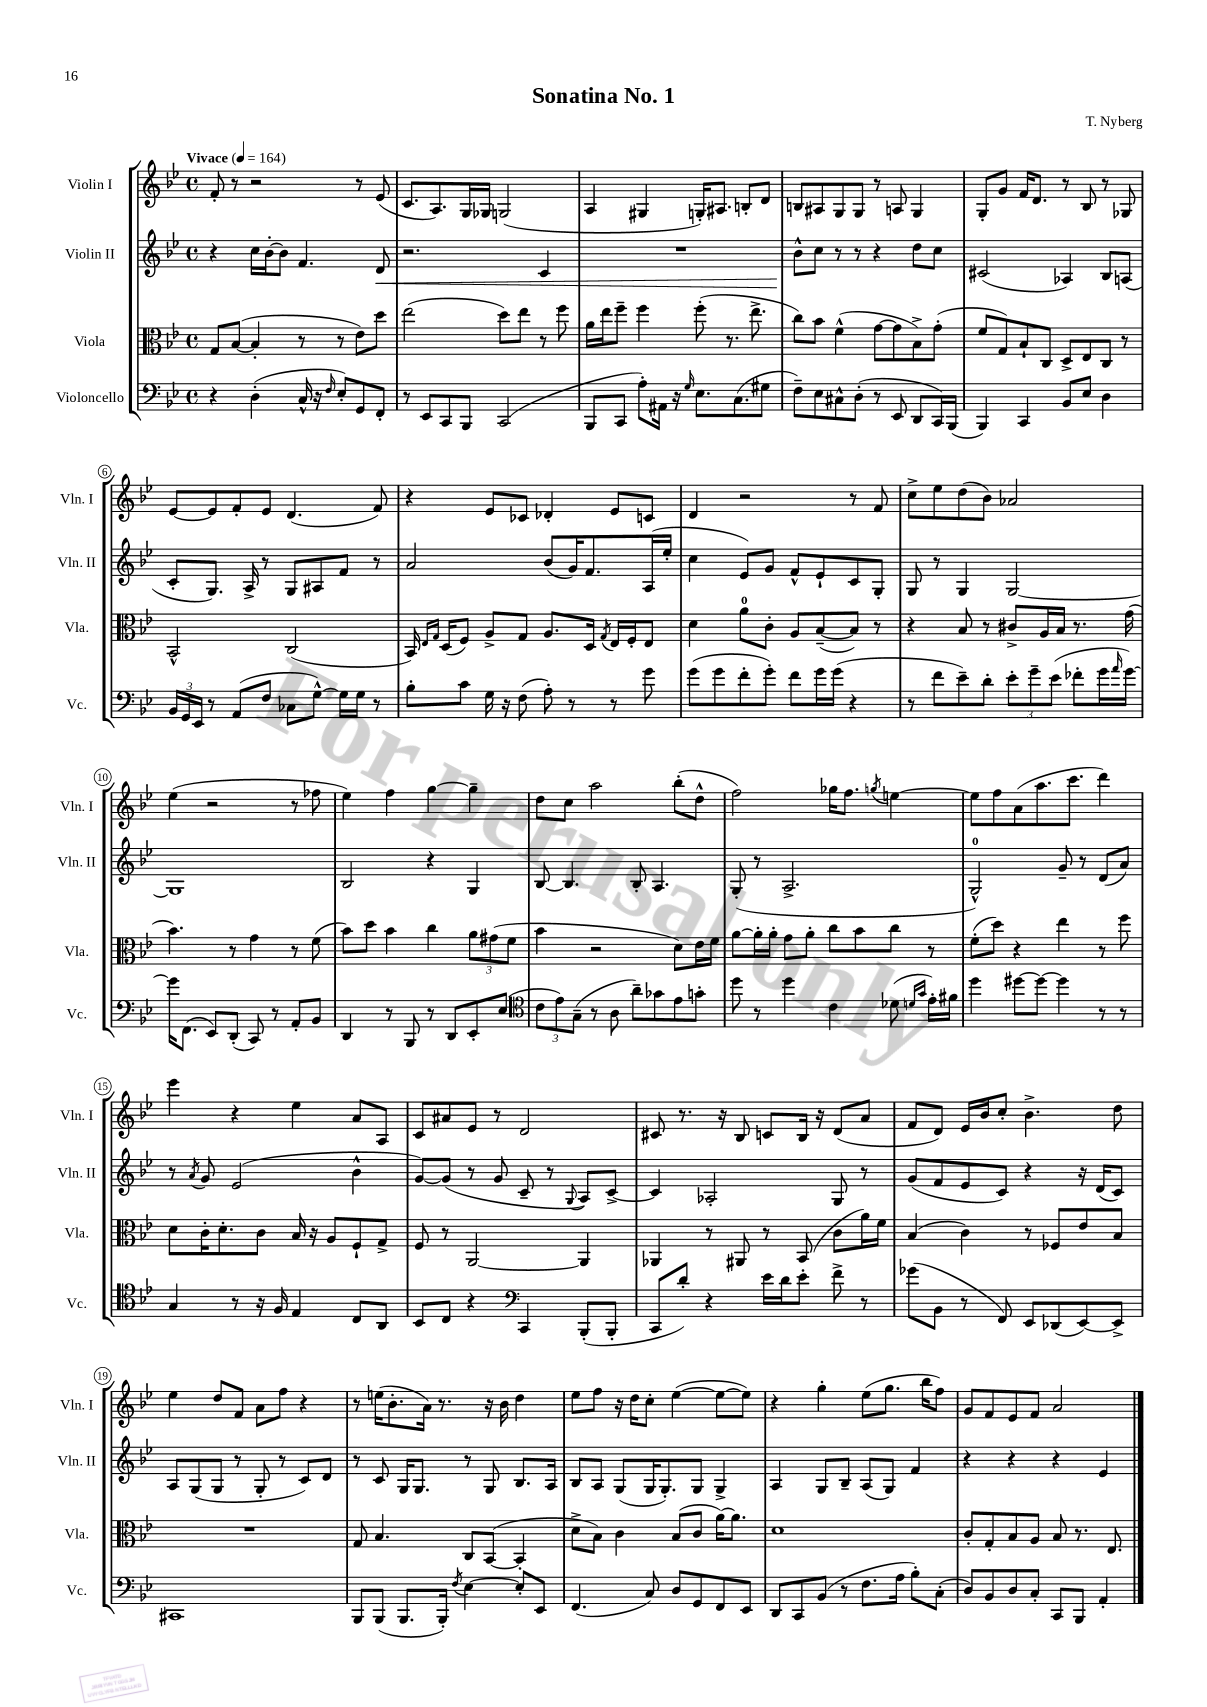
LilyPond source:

\header { title = "Sonatina No. 1" composer = "T. Nyberg" }
<<
\new StaffGroup <<
\new Staff = "s0" \with { instrumentName = "Violin I" shortInstrumentName = "Vln. I" } {
    \clef treble \key bes \major \defaultTimeSignature \time 4/4 \tempo "Vivace" 4 = 164
    f'8-. r8 r2 r8 ees'8( |
    c'8. a8.) g16 ges16 g2( |
    a4 gis4 g16-.) ais8. b8-. d'8 |
    b8 ais8 g8 g8 r8 a8 g4 |
    g8-. g'8 f'16 d'8. r8 bes8 r8 ges8 |
    ees'8~ ees'8 f'8-. ees'8 d'4.( f'8) |
    r4 ees'8 ces'8 des'4-. ees'8 c'8 |
    d'4 r2 r8 f'8 |
    c''8-> ees''8 d''8( bes'8) aes'2 |
    ees''4( r2 r8 fes''8 |
    ees''4) f''4 g''4~ g''4-- |
    d''8 c''8 a''2 bes''8-.( d''8-^ |
    f''2) ges''16 f''8. \acciaccatura { g''8 } e''4~ |
    e''8 f''8 a'8( a''8. c'''8. d'''4) |
    ees'''4 r4 ees''4 a'8 a8 |
    c'8 ais'8 ees'8 r8 d'2 |
    cis'8 r8. r16 bes8 c'8 bes16 r16 d'8( a'8 |
    f'8 d'8) ees'16 bes'16 c''8-. bes'4.-> d''8 |
    ees''4 d''8 f'8 a'8 f''8 r4 |
    r8 e''16( bes'8.-. a'16) r8. r16 bes'16 d''4 |
    ees''8 f''8 r16 d''16 c''8-. ees''4~( ees''8~ ees''8) |
    r4 g''4-. ees''8( g''8. bes''16 f''8) |
    g'8 f'8 ees'8 f'8 a'2 \bar "|." |
}
\new Staff = "s1" \with { instrumentName = "Violin II" shortInstrumentName = "Vln. II" } {
    \clef treble \key bes \major \defaultTimeSignature \time 4/4
    r4 c''16 bes'16~-. bes'8 f'4. d'8\< |
    r2. c'4 |
    R1 |
    bes'8-^\! c''8 r8 r8 r4 d''8 c''8 |
    cis'2( aes4) bes8 a8( |
    c'8-. g8.) a16-> r8 g8 ais8 f'8 r8 |
    a'2 bes'8( g'16) f'8. a16( ees''16-. |
    c''4 ees'8) g'8 f'8-^ ees'8-! c'8 g8-. |
    g8 r8 g4 g2~ |
    g1 |
    bes2 r4 g4 |
    bes8~ bes4. bes8-. a4. |
    g8-.( r8 a2.-> |
    g2-0-^) g'8-- r8 d'8( a'8) |
    r8 \acciaccatura { a'8 } g'8 ees'2( bes'4-^ |
    g'8~) g'8( r8 g'8 c'8-- r8 \appoggiatura { g8 } a8) c'8~-> |
    c'4 aes2-. g8 r8 |
    g'8( f'8 ees'8 c'8) r4 r16 d'16( c'8) |
    a8 g8( g8 r8 g8-. r8 c'8) d'8 |
    r8 c'8 g16 g8. r8 g8 bes8. a16 |
    bes8 a8 g8( g16 g8.-.) g8 g4-> |
    a4 g8 bes8-- a8( g8) f'4 |
    r4 r4 r4 ees'4 \bar "|." |
}
\new Staff = "s2" \with { instrumentName = "Viola" shortInstrumentName = "Vla." } {
    \clef alto \key bes \major \defaultTimeSignature \time 4/4
    g8 bes8~( bes4-. r8 r8 ees'8) d''8 |
    ees''2( d''8) ees''8 r8 f''8 |
    a'16 ees''16 f''8-- f''4 f''8-.( r8. ees''8.-> |
    c''8) bes'8 f'4-^( g'8~ g'8 bes8->) g'8-.( |
    f'8 g8) bes8-! c8 d8-> ees8 c8 r8 |
    bes,2-^ c2( |
    bes,16) \grace { ees16 g16 } d16( f8) a8-> g8 a8. d16 \acciaccatura { g8 } ees16 f16-. ees8 |
    d'4 a'8-0 c'8-. a8 bes8~--( bes8) r8 |
    r4 bes8 r8 cis'8-> a16 bes16 r8. g'16( |
    bes'4.) r8 g'4 r8 f'8( |
    bes'8) d''8 bes'4 c''4 \tuplet 3/2 { a'8 gis'8( f'8 } |
    bes'4 r2 d'8) ees'16 f'16 |
    a'8~ a'16-. a'16-. g'8 a'8-. c''8 bes'8 c''8 r8 |
    f'8-.( d''8) r4 ees''4 r8 f''8 |
    d'8 c'16-. d'8.-. c'8 bes16 r16 a8 f8-! g8-> |
    f8 r8 a,2~ a,4 |
    aes,4 r8 ais,8 r8 bes,8( c'8 a'16) f'16 |
    bes4( c'4) r8 fes8 ees'8 bes8 |
    R1 |
    g8 bes4. c8 bes,8~( bes,4-. |
    d'8-> bes8) c'4 bes8( c'8 a'16~) a'8. |
    d'1 |
    c'8-. g8-. bes8 a8 bes8 r8. ees8. \bar "|." |
}
\new Staff = "s3" \with { instrumentName = "Violoncello" shortInstrumentName = "Vc." } {
    \clef bass \key bes \major \defaultTimeSignature \time 4/4
    r4 d4-.( c16-^ r16 \grace { f16 } ees8-.) g,8 f,8-. |
    r8 ees,8 c,8 bes,,8 c,2( |
    bes,,8 c,8 a8-.) ais,16 r16 \grace { g16 } ees8. c8.( gis8 |
    f8--) ees8 cis8-^ d8-.( r8 ees,8 d,8 c,16) bes,,16( |
    bes,,4) c,4 bes,8 ees8 d4 |
    \tuplet 3/2 { bes,16 g,16 ees,16 } r8 a,8( f8 ces8 g8~-^) g16 g16 r8 |
    bes8-. c'8 g16 r16 f8( a8-.) r8 r8 g'8 |
    g'8( g'8 f'8-. g'8-.) f'8 g'16 g'16( r4 |
    r8 f'8 ees'8--) d'8-. \tuplet 3/2 { ees'8-. g'8-- ees'8( } fes'8-. g'16 \grace { a'16 } g'16~) |
    g'16 f,8.( ees,8) d,8-.( c,8) r8 a,8-. bes,8 |
    d,4 r8 bes,,8 r8 d,8 ees,8-. ees8( |
    \clef tenor \tuplet 3/2 { c'8 ees'8) g8--( } r8 a8 a'8--) ges'8 ees'8 g'8-. |
    d''8 r8 d''4 c'4 des'8( \grace { d'16 g'16 } ees'16-.) fis'16 |
    d''4 dis''8~ dis''8~ dis''4 r8 r8 |
    g4 r8 r16 f16 ees4 c8 a,8 |
    bes,8 c8 r4 \clef bass c,4 bes,,8-.( bes,,8-. |
    c,8 d'8-.) r4 ees'16 d'16 ees'8-. f'8-> r8 |
    ges'8( bes,8 r8 f,8) ees,8 des,8( ees,8~) ees,8-> |
    cis,1 |
    bes,,8 bes,,8( bes,,8. bes,,16-.) \acciaccatura { f8 } ees4~ ees8-. ees,8 |
    f,4.( c8) d8 g,8 f,8 ees,8 |
    d,8 c,8 bes,8( r8 f8. a16 bes8-.) c8-.( |
    d8) bes,8 d8 c8-. c,8 bes,,8 a,4-. \bar "|." |
}
>>
>>
\layout { \context { \Score \override BarNumber.stencil = #(make-stencil-circler 0.1 0.3 ly:text-interface::print) } }
